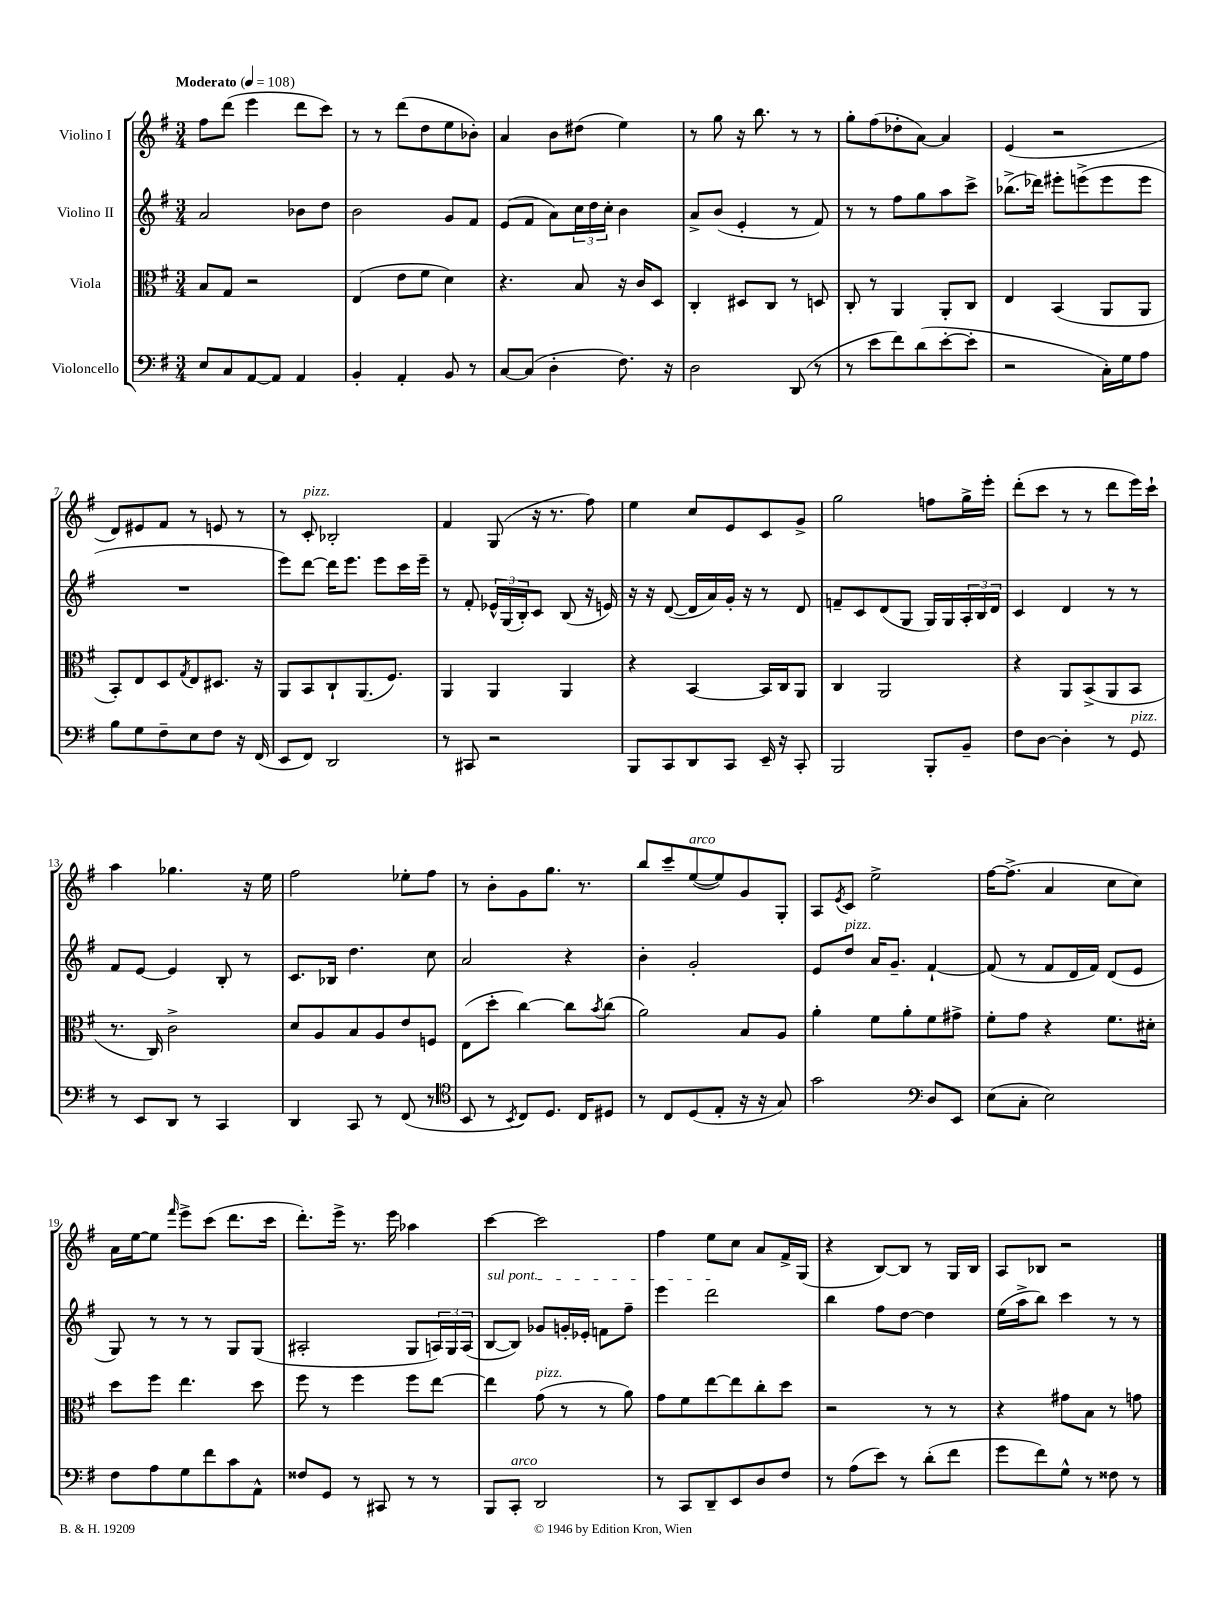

**kern	**kern	**kern	**kern
*part4	*part3	*part2	*part1
*staff4	*staff3	*staff2	*staff1
*I"Violoncello	*I"Viola	*I"Violino II	*I"Violino I
*clefF4	*clefC3	*clefG2	*clefG2
*k[f#]	*k[f#]	*k[f#]	*k[f#]
*M3/4	*M3/4	*M3/4	*M3/4
*MM108	*MM108	*MM108	*MM108
=1	=1	=1	=1
!	!	!	!LO:TX:a:B:t=Moderato
8E/L	8B/L	2a/	8ff#\L
8C/	8G/J	.	(8ddd\J
[8AA/	2r	.	4eee\
8AA/J]	.	.	.
4AA/	.	8b-X\L	8ddd\L
.	.	8dd\J	8ccc\J)
=2	=2	=2	=2
4BB'/	(4E/	2b\	8r
.	.	.	8r
4AA'/	8e\L	.	(8ddd\L
.	8f#\J	.	8dd\
8BB/	4d\)	8g/L	8ee\
8r	.	8f#/J	8b-X'\J)
=3	=3	=3	=3
[8C/L	4.r	(8e/L	4a/
(8C/J]	.	8f#/J	.
4D'\	.	8a\L)	8b\L
.	8B/	24cc\L	(8dd#X\J
.	.	24dd\	.
.	.	24cc'\JJ	.
8.F#\)	16r	4b\	4ee\)
.	16c/KL	.	.
.	8D/J	.	.
16r	.	.	.
=4	=4	=4	=4
2D\	4C'/	8a^/L	8r
.	.	(8b/J	8gg\
.	8D#X/L	4e'/	16r
.	.	.	8.bb\
.	8C/J	.	.
(8DD/	8r	8r	8r
8r	8Dn/	8f#/)	8r
=5	=5	=5	=5
8r	8C'/	8r	8gg'\L
8e\L	8r	8r	(8ff#\
8f#\)	4AA/	8ff#\L	8dd-X'\
(8d\	.	8gg\	[8a\J)
[8e'\	8AA'/L	8aa\	4a/]
8e'\J]	8C/J	8ccc^\J	.
=6	=6	=6	=6
2r	4E/	(8.bb-X^\L	(4e/
.	.	16ddd-X\Jk)	.
.	(4BB/	8eee#X'\L	2r
.	.	(8eeen^\	.
16C'\LL)	8AA/L	8eee\	.
16G\J	.	.	.
8A\J	8AA/J	8eee\J	.
!!LO:LB:g=z
=7	=7	=7	=7
8B\L	8BB'/L)	2.r	8d/L)
8G\	8E/	.	8e#X/
8F#~\	8D/	.	8f#/J
.	8qG/	.	.
8E\	8E/	.	8r
8F#\J	8.D#X/J	.	8en/
16r	.	.	8r
(16FF#/	16r	.	.
=8	=8	=8	=8
8EE/L	8AA/L	8eee\L)	8r
!	!	!	!LO:TX:a:i:t=pizz.
8FF#/J)	8BB/	[8ddd\J	8c'/
2DD/	8C`/	16ddd\KL]	2B-X'/
.	.	8.eee\J	.
.	(8.AA/	.	.
.	.	8eee\L	.
.	8.F#/J)	.	.
.	.	16ccc\L	.
.	.	16eee~\JJ	.
=9	=9	=9	=9
8r	4AA/	8r	4f#/
8CC#X/	.	8f#'/	.
2r	4AA/	24e-X^^/LL	(8G/
.	.	(24G/	.
.	.	24B'/J)	.
.	.	8c/J	16r
.	.	.	8.r
.	4AA/	(8B/	.
.	.	16r	8ff#\)
.	.	16en/)	.
=10	=10	=10	=10
8BBB/L	4r	16r	4ee\
.	.	16r	.
8CC/	.	([8d/	.
8DD/	[4BB/	16d/LL]	8cc/L
.	.	16a/)	.
8CC/J	.	16g'/JJ	8e/
.	.	16r	.
16EE~/	16BB/LL]	8r	8c/
16r	16C/J	.	.
8CC'/	8AA/J	8d/	8g^/J
=11	=11	=11	=11
2BBB/	4C/	8fn~/L	2gg\
.	.	8c/	.
.	2AA/	(8d/	.
.	.	8G/J	.
8BBB'/L	.	16G/LL)	8ffn\L
.	.	16G/	.
8BB~/J	.	24A'/	16gg^\L
.	.	24B/	.
.	.	.	16eee'\JJ
.	.	24d/JJ	.
=12	=12	=12	=12
8F#\L	4r	4c/	(8ddd'\L
[8D\J	.	.	8ccc\J
4D'\]	8AA/L	4d/	8r
.	(8BB^/	.	8r
8r	8AA/	8r	8ddd\L
!LO:TX:a:i:t=pizz.	!	!	!
8GG/	8BB/J	8r	16eee\L)
.	.	.	16ccc`\JJ
!!LO:LB:g=z
=13	=13	=13	=13
8r	8.r	8f#/L	4aa\
8EE/L	.	[8e/J	.
.	16C/)	.	.
8DD/J	2c^\	4e/]	4.gg-X\
8r	.	.	.
4CC/	.	8B'/	.
.	.	8r	16r
.	.	.	16ee\
=14	=14	=14	=14
4DD/	8d/L	8.c/L	2ff#\
.	8A/	.	.
.	.	16B-X/Jk	.
8CC/	8B/	4.dd\	.
8r	8A/	.	.
(8FF#/	8e/	.	8ee-X'\L
8r	8Fn/J	8cc\	8ff#\J
=15	=15	=15	=15
*clefC4	*	*	*
8BB/	(8E\L	2a/	8r
8r	8dd'\J	.	8b'\L
8qBB/	.	.	.
8C/L)	[4cc\)	.	8g\
8.D/J	.	.	8.gg\J
.	8cc\L]	4r	.
16C/KL	.	.	8.r
.	8qb/	.	.
8D#X/J	(8cc\J	.	.
=16	=16	=16	=16
8r	2a\)	4b'\	8bb/L
8C/L	.	.	8ccc~/
!	!	!	!LO:TX:a:i:t=arco
(8D/	.	2g'/	([8ee/
8E'/J	.	.	8ee/])
16r	8B/L	.	8g/
16r	.	.	.
8G/)	8A/J	.	8G'/J
=17	=17	=17	=17
2g\	4a'\	8e/L	8A/L
.	.	.	8qe/
!	!	!LO:TX:a:i:t=pizz.	!
.	.	8dd/J	8c/J
.	8f#\L	16a/KL	2ee^\
.	.	8.g~/J	.
.	8a'\	.	.
*clefF4	*	*	*
8D/L	8f#\	[4f#`/	.
8EE/J	8g#X^\J	.	.
=18	=18	=18	=18
(8E\L	8f#'\L	(8f#/]	[16ff#\KL
.	.	.	(8.ff#^\J]
8C'\J	8g\J	8r	.
2E\)	4r	8f#/L	4a/
.	.	16d/L	.
.	.	16f#/JJ)	.
.	8.f#\L	(8d/L	8cc\L
.	.	8e/J	8cc\J)
.	16d#X'\Jk	.	.
!!LO:LB:g=z
=19	=19	=19	=19
8F#\L	8dd\L	8G/)	16a\LL
.	.	.	[16ee\J
8A\	8ff#\J	8r	8ee\J]
.	.	.	16qqfff#/
8G\	4.ee\	8r	8eee^\L
8f#\	.	8r	(8ccc\J
8c\	.	8G/L	8.ddd\L
8AA^^\J	8dd\	(8G/J	.
.	.	.	16ccc\Jk
=20	=20	=20	=20
8F##X/L	8ff#\	2A#X'/	8.ddd'\L)
8GG/J	8r	.	.
.	.	.	16eee^\Jk
8r	4ff#\	.	8.r
8CC#X/	.	.	.
.	.	.	16eee\
8r	8ff#\L	8G/L	4aa-X\
8r	[8ee\J	24An/L)	.
.	.	24G/	.
.	.	(24A/JJ	.
=21	=21	=21	=21
!	!	!LO:TX:a:i:t=sul pont.	!
8BBB/L	4ee\]	[8B/L	[4ccc\
!LO:TX:a:i:t=arco	!	!	!
8CC'/J	.	8B/J])	.
!	!LO:TX:a:i:t=pizz.	!	!
2DD/	(8g\	8g-X/L	2ccc\]
.	8r	16gn'/L	.
.	.	16e-X'/JJ	.
.	8r	8fn\L	.
.	8a\)	8ff#~\J	.
=22	=22	=22	=22
8r	8g\L	4eee\	4ff#\
8CC/L	8f#\	.	.
8DD~/	[8ee\	2ddd\	8ee\L
8EE/	8ee\]	.	8cc\J
8D/	8cc'\	.	8a/L
8F#/J	8dd\J	.	16f#^/L
.	.	.	(16G/JJ
=23	=23	=23	=23
8r	2r	4bb\	4r
(8A\L	.	.	.
8e\J)	.	8ff#\L	[8B/L)
8r	.	[8dd\J	8B/J]
(8d'\L	8r	4dd\]	8r
8f#\J	8r	.	16G/LL
.	.	.	16B/JJ
=24	=24	=24	=24
8g\L	4r	(16ee\LL	8A/L
.	.	16aa^\J	.
8f#\)	.	8bb\J)	8B-X/J
8G^^\J	8g#X\L	4ccc\	2r
8r	8B\J	.	.
8F##X\	8r	8r	.
8r	8gn\	8r	.
==	==	==	==
*-	*-	*-	*-
